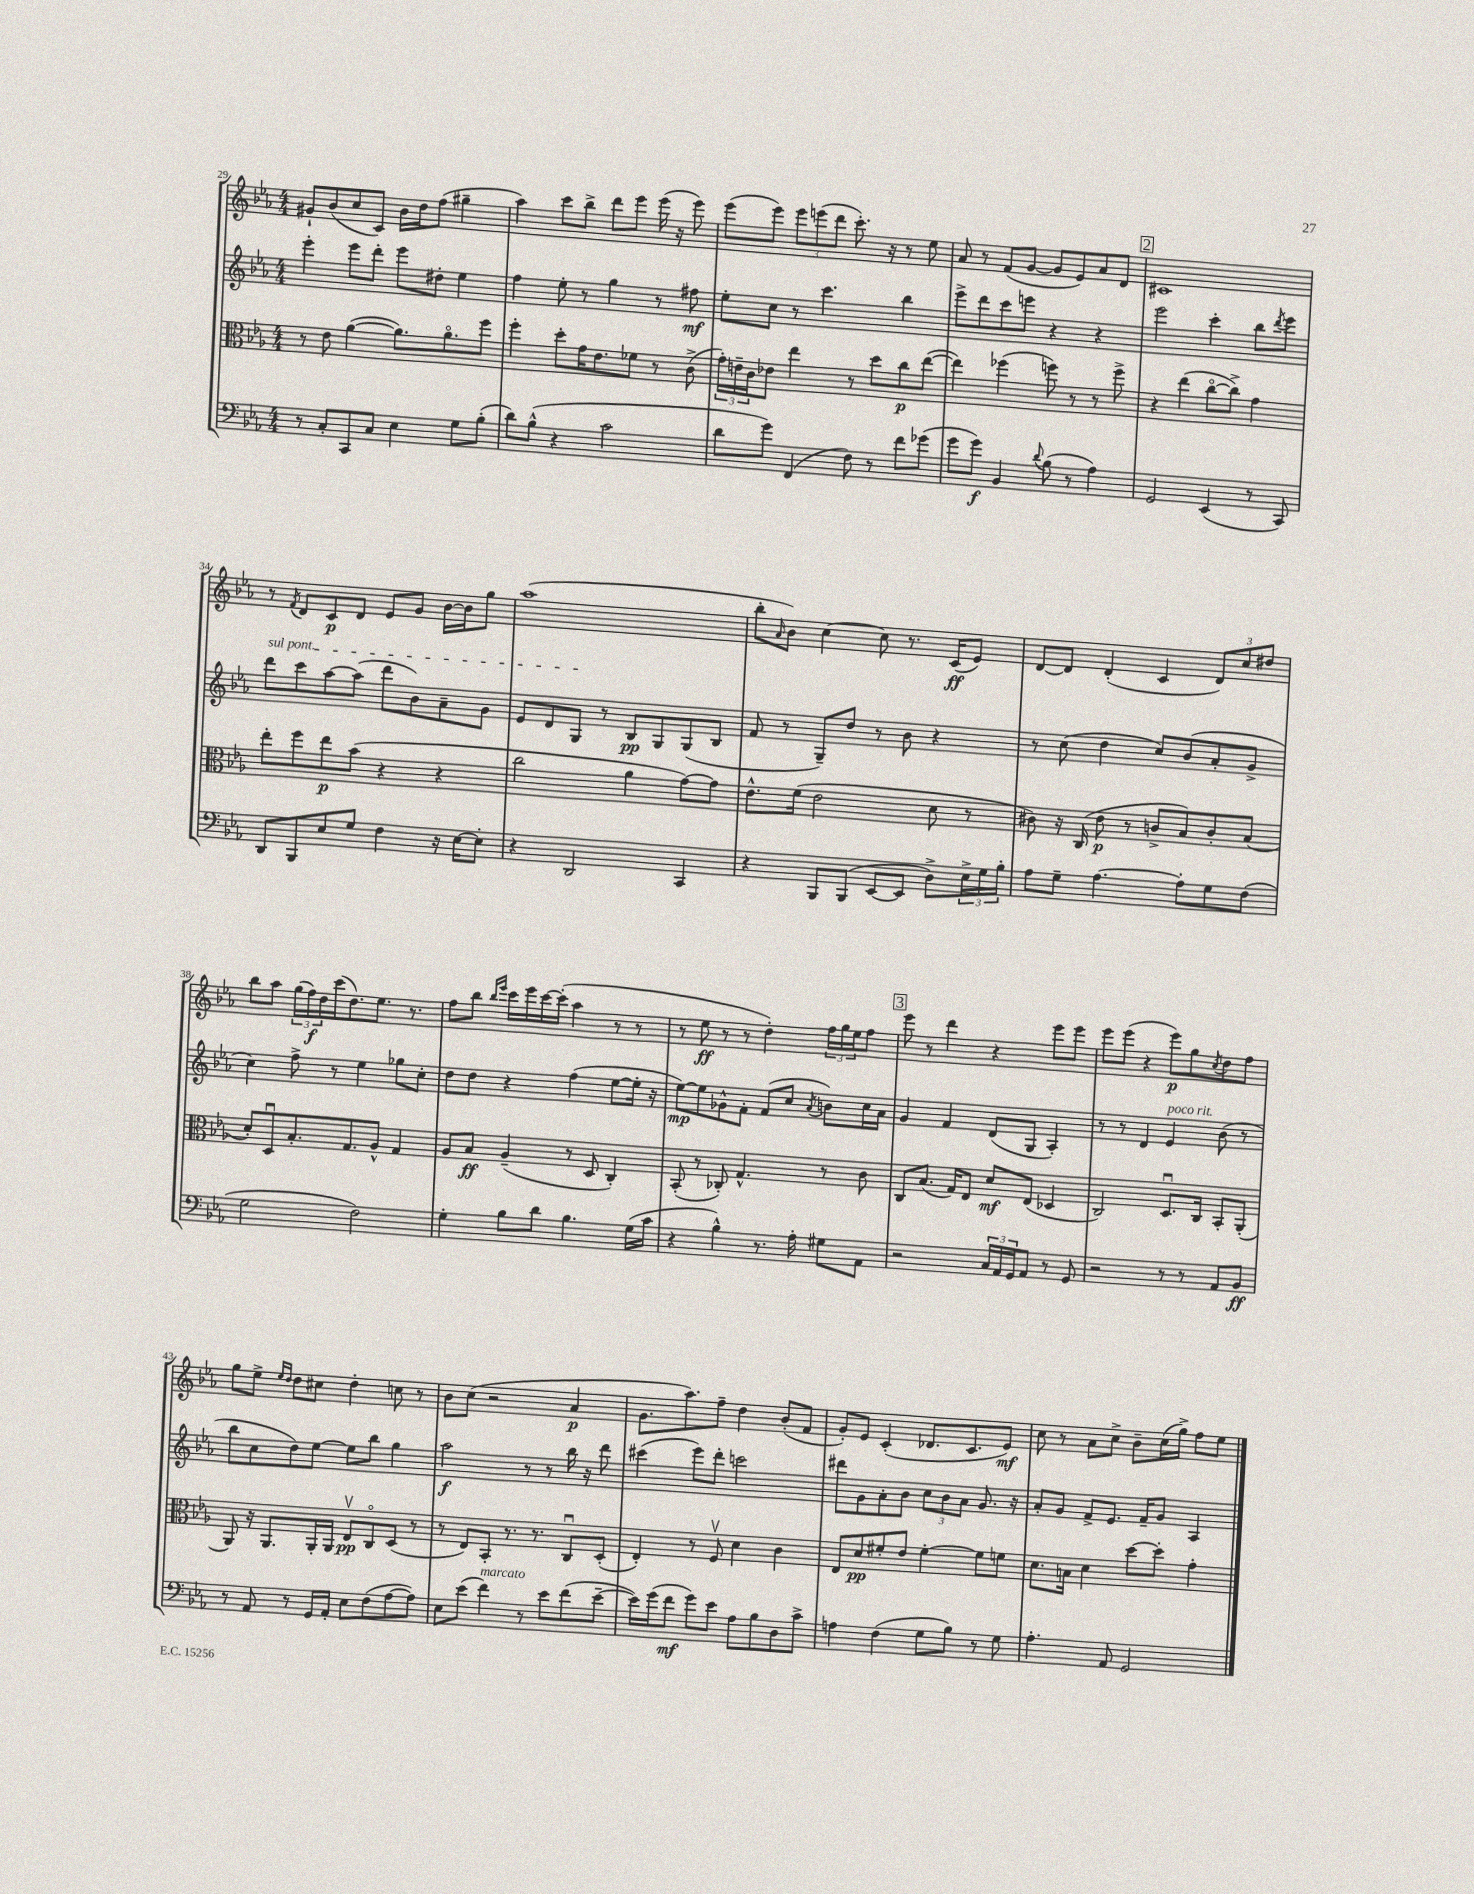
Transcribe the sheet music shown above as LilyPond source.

<<
\new StaffGroup <<
\new Staff = "s0" {
    \clef treble \key ees \major \numericTimeSignature \time 4/4
    gis'8-! bes'8( c''8 c'8) bes'16 d''16 f''8( gis''4-- |
    aes''4) c'''8 bes''8-> d'''8 ees'''8 ees'''16( r16 ees'''8) |
    ees'''8( ees'''8) \tuplet 3/2 { ees'''8 e'''8( d'''8 } c'''8.-.) r16 r8 ees''8 |
    aes'8 r8 f'8( g'8~ g'8 ees'8) aes'8 d'8 |
    \mark \markup { \box "2" } cis'1 |
    r8 \acciaccatura { f'8 } d'8 c'8\p d'8 ees'8 g'8 bes'16~ bes'16 g''8 |
    aes''1( |
    bes''8-. \grace { aes'16 } bes'8) c''4~ c''8 r8. c'16\ff( ees'8) |
    d'8~ d'8 d'4-.( c'4 \tuplet 3/2 { d'8) c''8 dis''8 } |
    bes''8 aes''8 \tuplet 3/2 { g''16( f''16\f) d''16 } c'''16( d''8.) ees''8. r8. |
    f''8 bes''8 \grace { bes''16 ees'''16 } c'''16 ees'''16 c'''16~ c'''16-.( aes''4 r8 r8 |
    r8 ees''8\ff r8 r8 d''4-.) \tuplet 3/2 { f''16 g''16 ees''16 } f''8 |
    \mark \markup { \box "3" } ees'''8 r8 d'''4 r4 ees'''8 ees'''8 |
    ees'''8 ees'''8( r4 ees'''8\p) g''8 \acciaccatura { c''8 } d''8 f''8 |
    g''8 ees''8-> \grace { ees''16 d''16 } d''8 cis''8 d''4-. c''8 r8 |
    bes'8 c''8( r2 aes'4\p |
    g'8. aes''8.) f''8-- d''4 bes'8-.( f'8 |
    g'8-.) ees'8 c'4-.( des'8. c'8. ees'8\mf) |
    c''8 r8 aes'8 c''8-> bes'8-- c''16( g''16->) f''8 ees''8 \bar "|." |
}
\new Staff = "s1" {
    \clef treble \key ees \major \numericTimeSignature \time 4/4
    ees'''4-. ees'''8 d'''8-. ees'''8 dis''8-. ees''4 |
    f''4 ees''8-. r8 g''4 r8 fis''8\mf |
    ees''8-. c''8 r8 c'''4. bes''4 |
    ees'''8-> d'''8 c'''8 e'''8 r4 r4 |
    \mark \markup { \box "2" } ees'''2 c'''4-. bes''8 \acciaccatura { d'''8 } ees'''8 |
    \once \override TextSpanner.bound-details.left.text = \markup { \italic "sul pont." } d'''8\startTextSpan c'''8 aes''8~ aes''8( d'''8 bes'8) aes'8-- g'8 |
    ees'8 d'8 g8\stopTextSpan r8 bes8\pp g8 g8( bes8 |
    f'8 r8 g8--) d''8 r8 bes'8 r4 |
    r8 c''8( d''4 c''8) bes'8( aes'8-. g'8-> |
    c''4) f''8-> r8 ees''4 ges''8 c''8-. |
    d''8 d''8 r4 f''4( ees''8~ ees''16-. r16 |
    ees''8~\mp) ees''8 ges'8-^ f'8-. f'8( c''8 \acciaccatura { aes'8 } b'8) c''16 aes'16 |
    \mark \markup { \box "3" } g'4 f'4 d'8( g8 aes4-.) |
    r8 r8 d'4 ees'4^\markup { \italic "poco rit." } bes'8( r8 |
    bes''8 c''8 d''8) ees''8~ ees''8 bes''8 g''4 |
    aes''2\f r8 r8 bes''16 r16 d'''8 |
    cis'''4( ees'''8) d'''8-. c'''2 |
    dis'''8 g'8 aes'8-. bes'8 \tuplet 3/2 { c''8 bes'8 aes'8 } g'8. r16 |
    aes'8-. g'8 f'8-> ees'8. f'16-- g'8 aes4 \bar "|." |
}
\new Staff = "s2" {
    \clef alto \key ees \major \numericTimeSignature \time 4/4
    r8 ees'8 aes'4~( aes'8.) aes'8.\flageolet f''8 |
    f''4-. d''8-. g'16 ees'8. fes'8 r8 c'8->( |
    \tuplet 3/2 { g'16-.) e'16-- c'16 } ees'8 ees''4 r8 d''8 c''8\p ees''8~( |
    ees''4) fes''4( f''8) r8 r8 f''8-> |
    \mark \markup { \box "2" } r4 ees''4( c''8~\flageolet c''8->) g'4 |
    ees''8-. f''8 ees''8\p bes'8( r4 r4 |
    c''2 aes'4 g'8~) g'8 |
    ees'8.-^ f'16( ees'2 d'8 r8 |
    cis'8) r16 c16( ees'8\p r8 c'8-> bes8) c'8-. bes8( |
    d'8-.) d8\downbow bes8.-. g8. aes8-^ g4 |
    aes8 bes8\ff aes4--( r8 d8 c4-.) |
    bes,8-.( r8 ces8-.) g4.-^ r8 c'8 |
    \mark \markup { \box "3" } c8 bes8.( g16) ees8 d'8\mf ees8( des4 |
    c2) d8.\downbow c16 bes,8-. aes,8-.( |
    aes,8) r16 aes,8. aes,16-. aes,16 ees8\upbow\pp c8\flageolet d8( r8 |
    r8 ees8) bes,8-. r8. r8. c8\downbow d8-.( |
    ees4-.) r8 f8\upbow d'4 c'4 |
    ees8 d'8\pp fis'8-. ees'8 fis'4~-. fis'8 f'8 |
    d'8. b16 d'4 d''8~ d''8-. g'4-. \bar "|." |
}
\new Staff = "s3" {
    \clef bass \key ees \major \numericTimeSignature \time 4/4
    r8 c8-. c,8 c8 ees4 g8 bes8-.( |
    d'8) bes8-^( r4 c'2 |
    d'8 g'8) f,4( f8) r8 f'8 ges'8( |
    g'8 g'8\f) bes,4 \appoggiatura { d'8 } bes8( r8 aes4) |
    \mark \markup { \box "2" } g,2 ees,4( r8 c,8) |
    d,8 bes,,8 ees8 g8 f4 r16 ees16~ ees8-. |
    r4 d,2 c,4 |
    r4 bes,,8 bes,,8( ees,8~ ees,8 d8->) \tuplet 3/2 { ees16-> g16 bes16-. } |
    aes8 g8-- aes4.~ aes8-. g8 f8( |
    g2 f2) |
    g4-. bes8 d'8 bes4. g16( c'16 |
    r4 bes4-^) r8. aes16-. gis8 aes,8 |
    \mark \markup { \box "3" } r2 \tuplet 3/2 { c16 aes,16 g,16 } aes,8 r8 g,8 |
    r2 r8 r8 aes,8 bes,8\ff |
    r8 aes,8 r8 g,16 aes,16-. ees8 f8( aes8~ aes8) |
    ees8 ees'8( f'4^\markup { \italic "marcato" }) r8 ees'8 f'8( ees'8~-- |
    ees'16) g'16( f'8\mf g'8) ees'8 aes8 bes8 d8 c'8-> |
    a4 f4( g8 bes8) r8 g8 |
    aes4.-. aes,8 g,2 \bar "|." |
}
>>
>>
\layout { \context { \Score currentBarNumber = #29 } }
